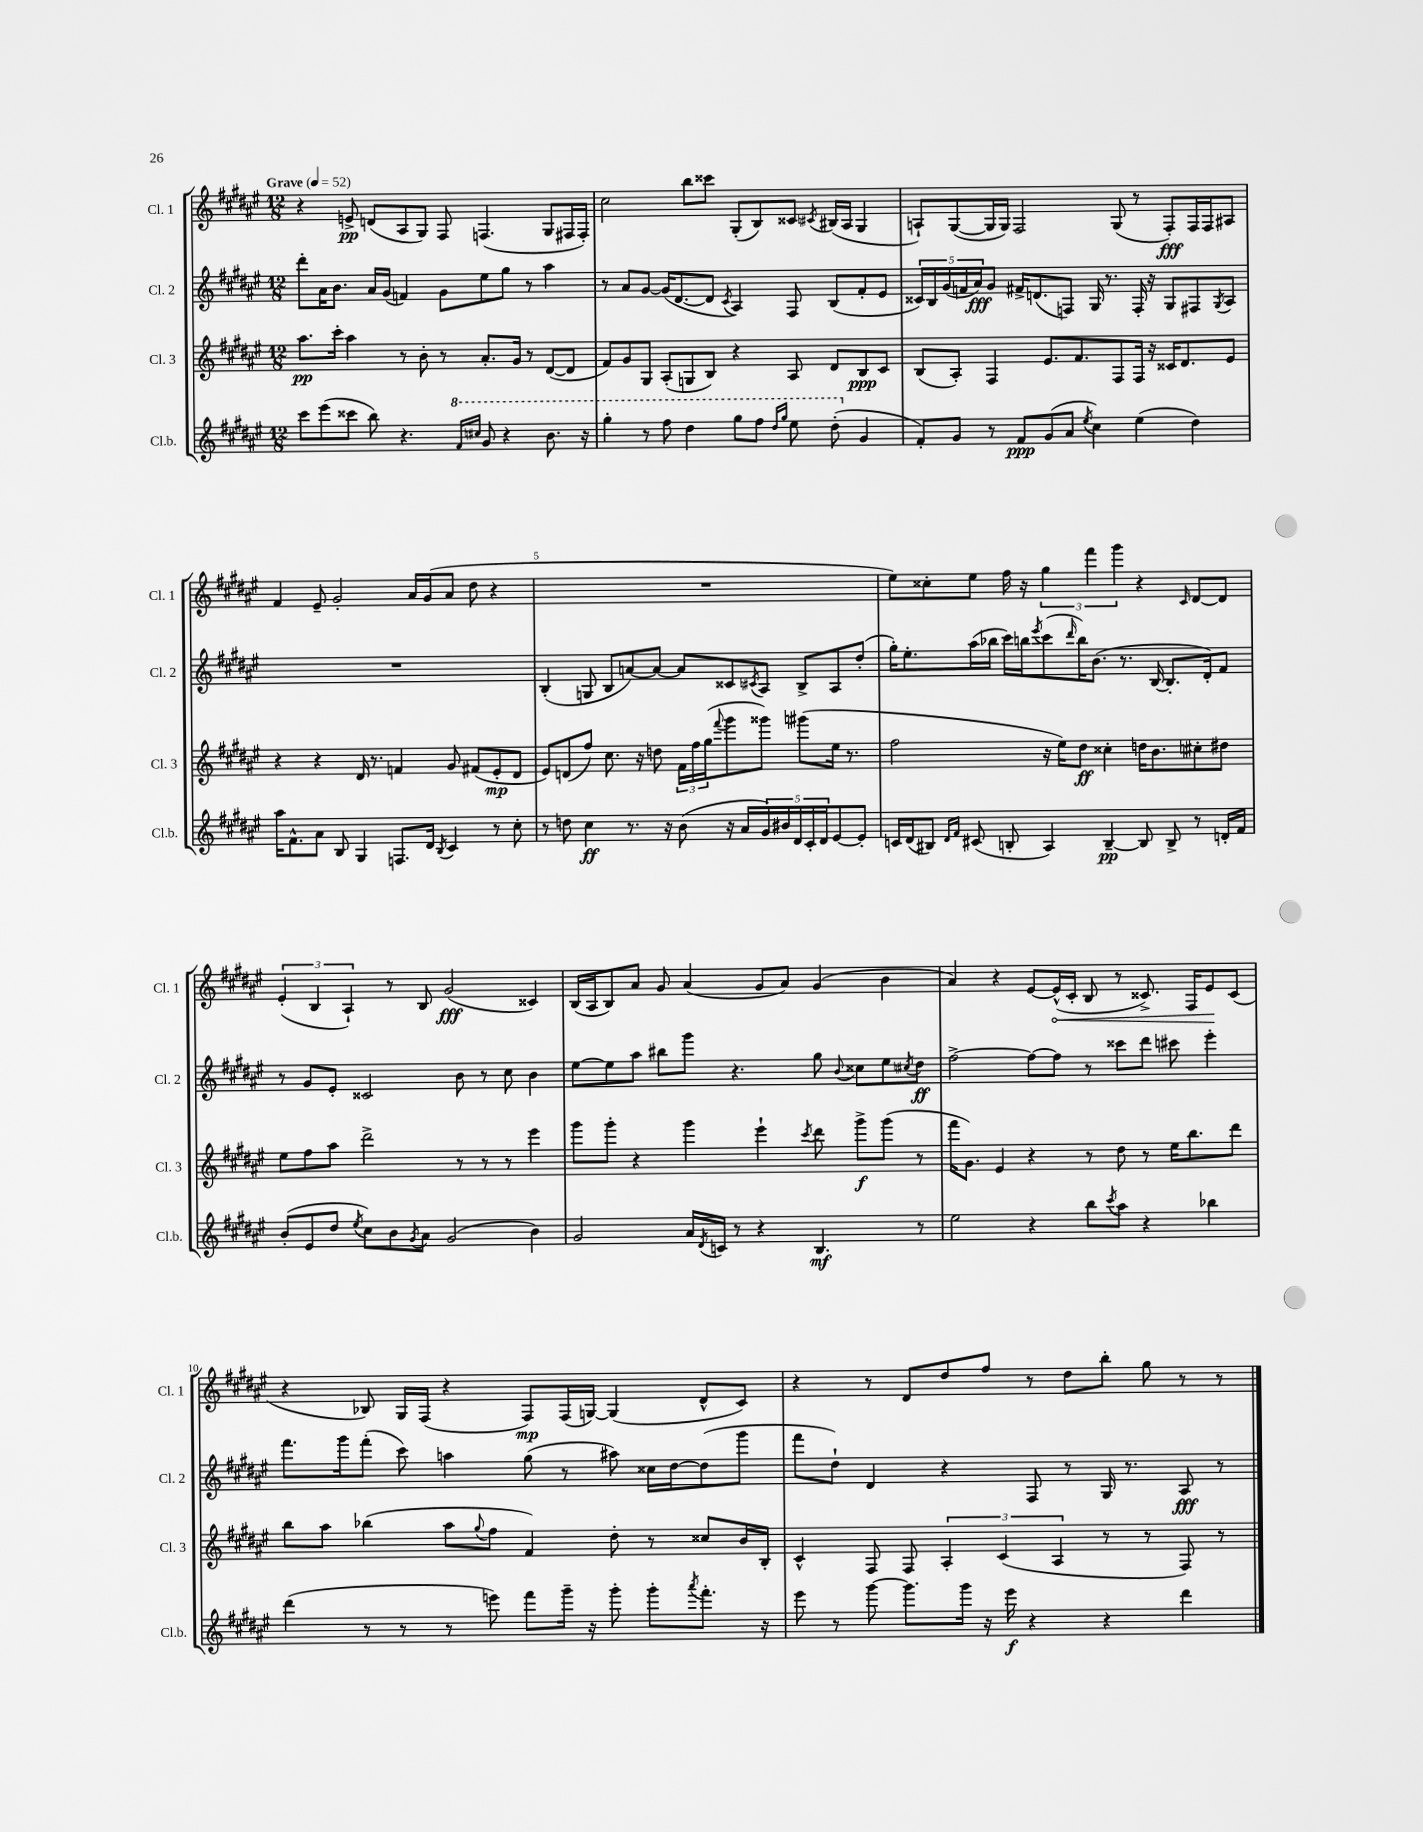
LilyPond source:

<<
\new StaffGroup <<
\new Staff = "s0" \with { instrumentName = "Cl. 1" shortInstrumentName = "Cl. 1" } {
    \clef treble \key fis \major \numericTimeSignature \time 12/8 \tempo "Grave" 4 = 52
    r4 e'8->\pp d'8( ais8 gis8) fis8 f4.( gis8 fis16 fis16-.) |
    cis''2 b''8 cisis'''8 gis8-.( b8) cisis'8 \acciaccatura { cis'8 } bis16( ais16 gis4 |
    a8-!) gis8~( gis16 gis16) fis2 gis8( r8 fis8-.\fff) fis16 fis16 ais8 |
    fis'4 eis'8-- gis'2-. ais'16 gis'16( ais'8 dis''8 r4 |
    R1. |
    eis''8) cisis''8-. eis''8 fis''16 r16 \tuplet 3/2 { gis''4 fis'''4 gis'''4 } r4 \grace { cis'16 } dis'8~ dis'8 |
    \tuplet 3/2 { eis'4-.( b4 ais4-!) } r8 b8 gis'2\fff( cisis'4) |
    b16( ais16 b8) ais'8 gis'8 ais'4( gis'8 ais'8) gis'4( b'4 |
    ais'4) r4 eis'8~ \once \override Hairpin.circled-tip = ##t eis'16-^\<( cis'16-. b8 r8 cisis'8.->) fis16 eis'8\! cisis'8( |
    r4 bes8) gis16 fis16( r4 fis8\mp) fis16( g16~) g4( dis'8-^ cis'8) |
    r4 r8 dis'8 dis''8 fis''8 r8 dis''8 b''8-. gis''8 r8 r8 \bar "|." |
}
\new Staff = "s1" \with { instrumentName = "Cl. 2" shortInstrumentName = "Cl. 2" } {
    \clef treble \key fis \major \numericTimeSignature \time 12/8
    dis'''8-. ais'16 b'8. ais'16 gis'16( f'4) gis'8 eis''8 gis''8 r8 ais''4 |
    r8 ais'8 gis'8~ gis'16( dis'8.~ dis'8 \acciaccatura { cis'8 } ais4) fis8 b8( fis'8-. eis'8 |
    \tuplet 5/4 { cisis'16) b16 gis'16( f'16 ais'16\fff) } gis'8 fis'16-> d'8.( f8) gis16 r8. f16-. r16 gis8 fis8 \acciaccatura { gis8 } ais8 |
    R1. |
    b4-.( g8 b8 a'8~) a'8~ a'8 cisis'8 \acciaccatura { cis'8 } ais8 b8-> ais8 dis''8-.( |
    gis''16-.) eis''8.-. ais''16( bes''16 cis'''16) b''16 \acciaccatura { eis'''8 } cis'''8( \grace { dis'''16 } b''16) b'8.( r8. b16~ b8.-. dis'16-.) fis'8 |
    r8 gis'8 eis'8-. cisis'2 b'8 r8 cis''8 b'4 |
    eis''8~ eis''8 ais''8 bis''8 gis'''8 r4. gis''8 \appoggiatura { b'8 } cisis''8 eis''8 \acciaccatura { cis''8 } dis''8\ff |
    fis''2~-> fis''8~ fis''8 r8 cisis'''8 dis'''8 cis'''8 eis'''4-. |
    fis'''8. gis'''16 fis'''8-.( cis'''8) a''4 gis''8( r8 ais''8) cisis''16 dis''16~ dis''8( gis'''8 |
    fis'''8 dis''8-!) dis'4 r4 fis8 r8 gis16 r8. ais8\fff r8 \bar "|." |
}
\new Staff = "s2" \with { instrumentName = "Cl. 3" shortInstrumentName = "Cl. 3" } {
    \clef treble \key fis \major \numericTimeSignature \time 12/8
    ais''8.\pp cis'''16-. ais''4 r8 b'8-. r8 ais'8.-. gis'16 r8 dis'8~( dis'8 |
    fis'8) gis'8 gis8 ais8-.( g8 b8) r4 ais8 dis'8 b8\ppp cis'8 |
    b8( ais8-.) fis4 eis'8. fis'8. fis8 fis16 r16 cisis'16 dis'8. eis'8 |
    r4 r4 dis'16 r8. f'4 gis'8 fis'8( eis'8-.\mp dis'8 |
    eis'8) d'8( fis''8) cis''8. r16 d''8 \tuplet 3/2 { fis'16 fis''16 gis''16( } \appoggiatura { fis'''8 } gis'''8 gisis'''8) gis'''8( eis''16 r8. |
    fis''2 r16 eis''16) dis''8\ff cisis''4-. d''16 b'8. cis''8-. dis''8 |
    eis''8 fis''8 ais''8 dis'''2-> r8 r8 r8 eis'''4 |
    gis'''8 gis'''8-. r4 gis'''4 eis'''4-! \acciaccatura { cis'''8 } dis'''8 gis'''8->\f gis'''8( r8 |
    fis'''16 gis'8.) eis'4 r4 r8 dis''8 r8 eis''16 b''8. dis'''8 |
    b''8 ais''8 bes''4( ais''8 \appoggiatura { gis''8 } fis''8 fis'4) dis''8-. r8 cisis''8 b'16 b16-. |
    cis'4-^ fis8 fis8 \tuplet 3/2 { ais4-. cis'4( ais4 } r8 r8 fis8) r8 \bar "|." |
}
\new Staff = "s3" \with { instrumentName = "Cl.b." shortInstrumentName = "Cl.b." } {
    \clef treble \key fis \major \numericTimeSignature \time 12/8
    cis'''8 eis'''8( cisis'''8 b''8) r4. \ottava #1 \grace { fis''16 cis'''16 } gis''8 r4 b''8. r16 |
    gis'''4-. r8 fis'''8 dis'''4 gis'''8 fis'''8 \grace { dis'''16 gis'''16 } eis'''8 dis'''8-.( \ottava #0 gis'4 |
    fis'8-.) gis'8 r8 fis'8\ppp gis'8( ais'8 \acciaccatura { eis''8 } cis''4) eis''4( dis''4) |
    ais''16 fis'8.-^ ais'8 b8 gis4 f8. dis'16 \acciaccatura { b8 } cis'4 r8 cis''8-. |
    r8 d''8 cis''4\ff r8. r16 b'8( r16 ais'16 \tuplet 5/4 { gis'16) bis'16 dis'16 cis'16-. dis'16 } eis'8~ eis'8-. |
    c'16 dis'16( bis8) \grace { dis'16 fis'16 } cis'8( b8-. ais4) b4~--\pp b8 b8-> r8 d'16-. fis'16 |
    b'8-.( eis'8 dis''8 \acciaccatura { eis''8 } cis''8) b'8 \acciaccatura { gis'8 } ais'8 gis'2( b'4) |
    gis'2 ais'16 \acciaccatura { dis'8 } c'16 r8 r4 b4.\mf r8 |
    eis''2 r4 b''8 \acciaccatura { cis'''8 } ais''8 r4 bes''4 |
    dis'''4( r8 r8 r8 e'''8) fis'''8 gis'''16-- r16 gis'''8-. gis'''8-. \acciaccatura { ais'''8 } fis'''8.-. r16 |
    eis'''8 r8 gis'''8~ gis'''8. gis'''16 r16 eis'''16\f r4 r4 dis'''4 \bar "|." |
}
>>
>>
\layout { \context { \Score \override BarNumber.break-visibility = ##(#f #t #t) barNumberVisibility = #(every-nth-bar-number-visible 5) } }
